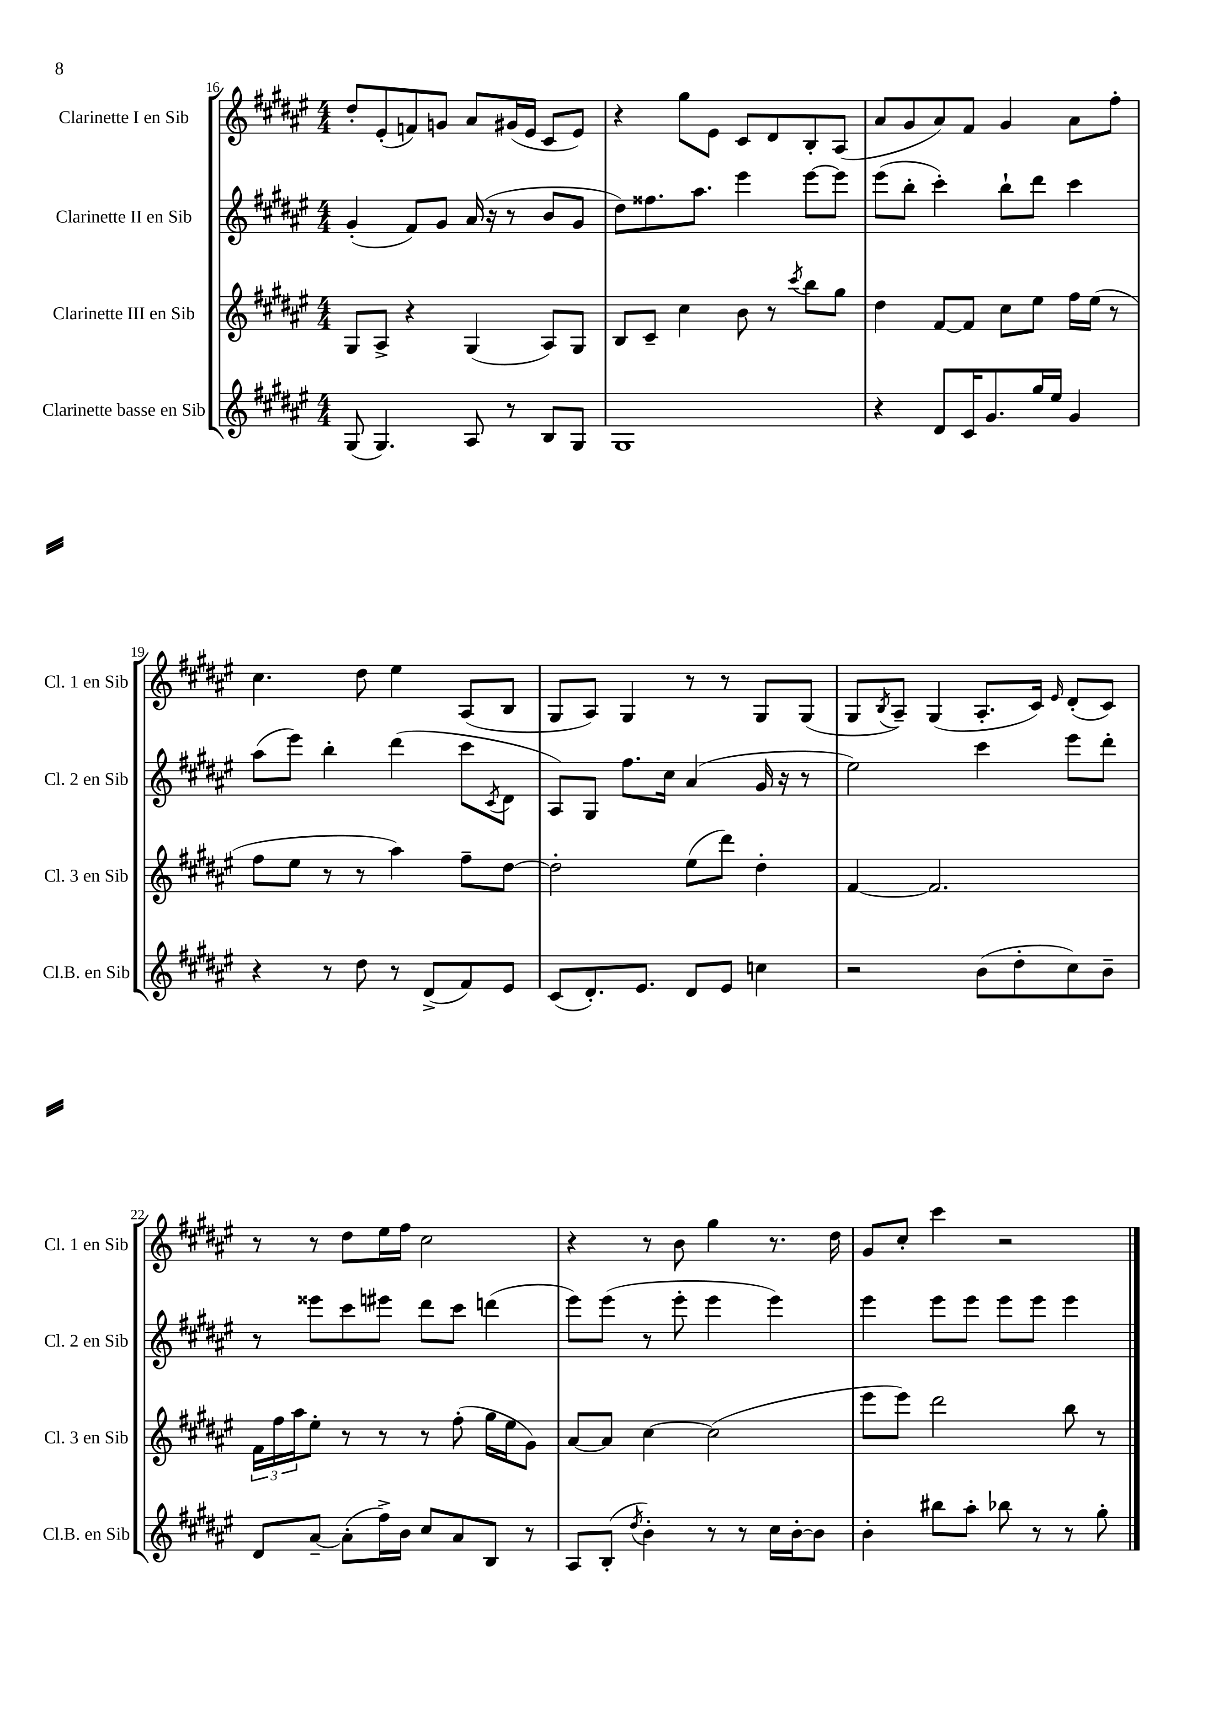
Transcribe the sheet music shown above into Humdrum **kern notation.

**kern	**kern	**kern	**kern
*staff4	*staff3	*staff2	*staff1
*clefG2	*clefG2	*clefG2	*clefG2
*k[f#c#g#d#a#e#]	*k[f#c#g#d#a#e#]	*k[f#c#g#d#a#e#]	*k[f#c#g#d#a#e#]
*M4/4	*M4/4	*M4/4	*M4/4
(8G#	8G#	(4g#'	8dd#'
4.G#)	8A#^	.	(8e#'
.	4r	8f#)	8f)
.	.	8g#	8g
8A#	(4G#	(16a#	8a#
.	.	16r	.
8r	.	8r	(16g#
.	.	.	16e#
8B	8A#)	8b	8c#
8G#	8G#	8g#	8e#)
=	=	=	=
1G#	8B	8dd#)	4r
.	8c#~	8.ff##	.
.	4cc#	.	8gg#
.	.	8.aa#	.
.	.	.	8e#
.	8b	4eee#	8c#
.	8r	.	8d#
.	8qccc#	.	.
.	8bb	[8eee#	8B'
.	8gg#	8eee#]	(8A#
=	=	=	=
4r	4dd#	(8eee#	8a#
.	.	8bb'	8g#
8d#	[8f#	4ccc#')	8a#)
16c#	8f#]	.	8f#
8.g#	.	.	.
.	8cc#	8bb`	4g#
16gg#	8ee#	8ddd#	.
16ee#	.	.	.
4g#	16ff#	4ccc#	8a#
.	(16ee#	.	.
.	8r	.	8ff#'
=	=	=	=
4r	8ff#	(8aa#	4.cc#
.	8ee#	8eee#)	.
8r	8r	4bb'	.
8dd#	8r	.	8dd#
8r	4aa#)	(4ddd#	4ee#
(8d#^	.	.	.
8f#)	8ff#~	8ccc#	(8A#
.	.	8qc#	.
8e#	[8dd#	8d#	8B
=	=	=	=
(8c#	2dd#']	8A#)	8G#
8.d#')	.	8G#	8A#)
.	.	8.ff#	4G#
8.e#	.	.	.
.	.	16cc#	.
8d#	(8ee#	(4a#	8r
8e#	8ddd#)	.	8r
4cc	4dd#'	16g#	8G#
.	.	16r	.
.	.	8r	(8G#
=	=	=	=
2r	[4f#	2ee#)	8G#
.	.	.	8qB
.	.	.	8A#~)
.	2.f#]	.	(4G#
(8b	.	4ccc#	8.A#'
8dd#'	.	.	.
.	.	.	16c#)
.	.	.	16qqe#
8cc#)	.	8eee#	(8d#'
8b~	.	8ddd#'	8c#)
=	=	=	=
8d#	24f#	8r	8r
.	24ff#	.	.
.	24aa#	.	.
[8a#~	8ee#'	8eee##	8r
(8a#']	8r	8ccc#	8dd#
16ff#^)	8r	8eee#	16ee#
16b	.	.	16ff#
8cc#	8r	8ddd#	2cc#
8a#	(8ff#'	8ccc#	.
8B	16gg#	(4ddd	.
.	16ee#	.	.
8r	8g#)	.	.
=	=	=	=
8A#	[8a#	8eee#)	4r
(8B'	8a#]	(8eee#	.
8qdd#	.	.	.
4b')	[4cc#	8r	8r
.	.	8eee#'	8b
8r	(2cc#]	4eee#	4gg#
8r	.	.	.
16cc#	.	4eee#)	8.r
[16b'	.	.	.
8b]	.	.	.
.	.	.	16dd#
=	=	=	=
4b'	8eee#	4eee#	8g#
.	8eee#)	.	8cc#'
8bb#	2ddd#	8eee#	4ccc#
8aa#'	.	8eee#	.
8bb-	.	8eee#	2r
8r	.	8eee#	.
8r	8bb	4eee#	.
8gg#'	8r	.	.
==	==	==	==
*-	*-	*-	*-
